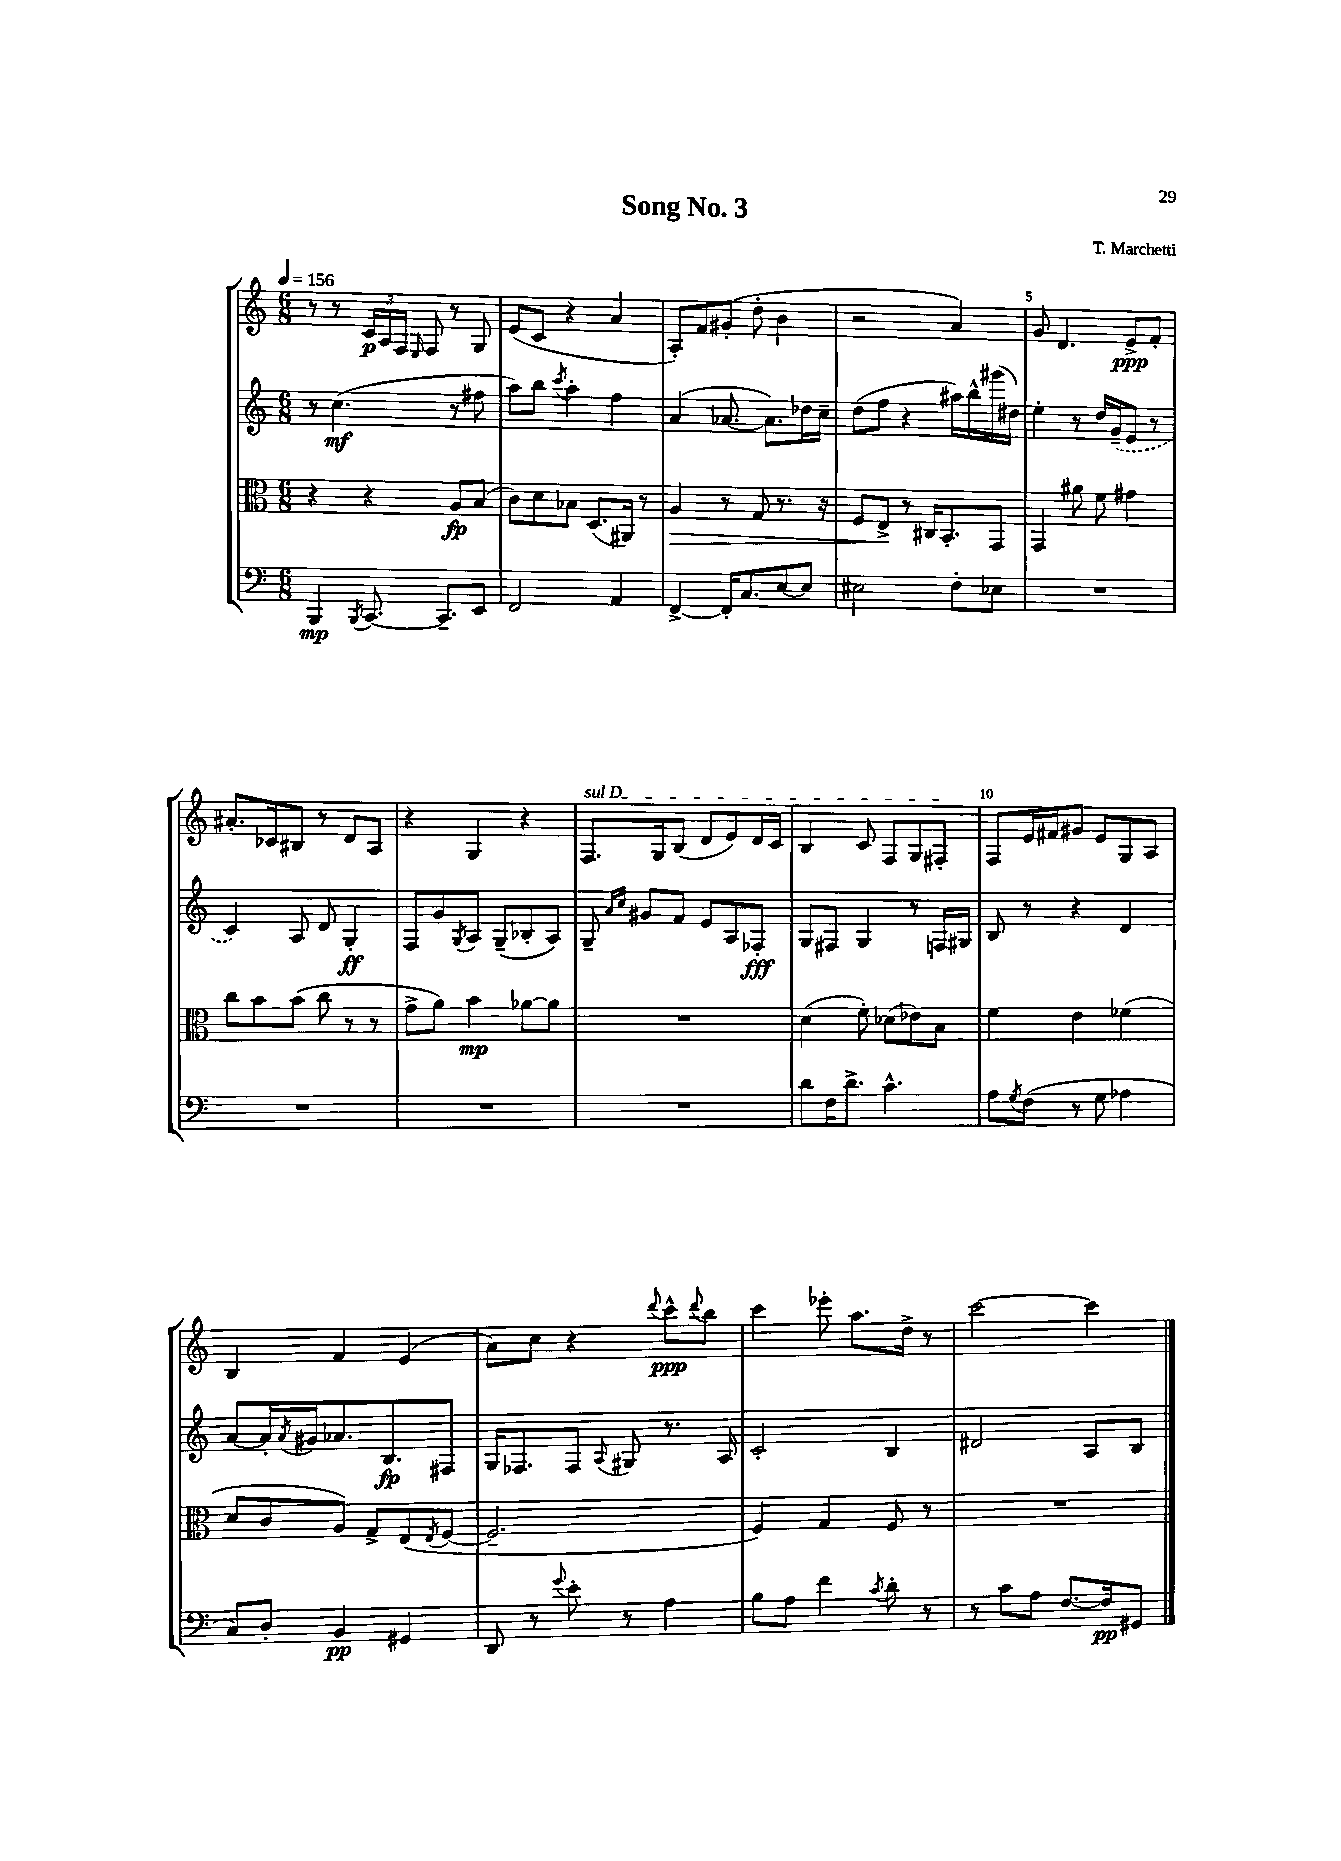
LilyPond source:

\header { title = "Song No. 3" composer = "T. Marchetti" }
<<
\new StaffGroup <<
\new Staff = "s0" {
    \clef treble \key c \major \numericTimeSignature \time 6/8 \tempo 4 = 156
    r8 r8 \tuplet 3/2 { c'16\p a16 f16 } \grace { e16 } f8 r8 g8 |
    e'8( c'8 r4 a'4 |
    a8-.) f'8 gis'8-.( d''8-. b'4 |
    r2 a'4) |
    g'8 d'4. e'8->\ppp f'8-. |
    ais'8.-. ces'16 bis8 r8 d'8 a8 |
    r4 g4 r4 |
    \once \override TextSpanner.bound-details.left.text = \markup { \italic "sul D" } f8.\startTextSpan g16 b8( d'8 e'8) d'16 c'16 |
    b4 c'8 f8 g8 fis8-.\stopTextSpan |
    f8 e'16 fis'16 gis'8 e'8 g8 a8 |
    b4 f'4 e'4( |
    a'8) c''8 r4 \appoggiatura { d'''8 } c'''8-^\ppp \appoggiatura { d'''8 } b''8 |
    c'''4 ees'''8-. a''8. d''16-> r8 |
    c'''2~ c'''4 \bar "|." |
}
\new Staff = "s1" {
    \clef treble \key c \major \numericTimeSignature \time 6/8
    r8 c''4.\mf( r8 fis''8 |
    a''8) b''8 \acciaccatura { c'''8 } a''4-. f''4 |
    a'4( aes'8.~ aes'8.) des''16 c''16-- |
    d''8( f''8 r4 ais''16) b''16-^ gis'''16( dis''16) |
    e''4-. r8 d''16 \once \slurDashed g'16--( e'8 r8 |
    c'4) a8 d'8 g4-.\ff |
    f8 g'8 \acciaccatura { g8 } a8 g8--( bes8-. a8) |
    g8-- \grace { a'16 c''16 } gis'8 f'8 e'8 a8 fes8-.\fff |
    g8 fis8 g4 r8 f16 gis16 |
    b8 r8 r4 d'4 |
    a'8~ a'16-. \acciaccatura { a'8 } gis'16 aes'8. b8.\fp fis8 |
    g16 fes8. fes8 \appoggiatura { a8 } gis8 r8. a16 |
    c'2-. b4 |
    dis'2 a8 b8 \bar "|." |
}
\new Staff = "s2" {
    \clef alto \key c \major \numericTimeSignature \time 6/8
    r4 r4 a8\fp b8( |
    c'8) d'8 bes8 d8.( ais,16) r8 |
    a4\> r8 g8 r8. r16 |
    f8 e8->\! r8 cis16 b,8.-. g,8 |
    g,4 ais'8 f'8 gis'4 |
    c''8 b'8 b'8( c''8 r8 r8 |
    g'8-> a'8) b'4\mp aes'8~ aes'8 |
    R2. |
    d'4( f'8-.) des'8( ees'8) b8 |
    f'4 e'4 fes'4( |
    d'8 c'8 a8) g8-> e8( \acciaccatura { e8 } f8~ |
    f2.-- |
    f4) g4 f8 r8 |
    R2. \bar "|." |
}
\new Staff = "s3" {
    \clef bass \key c \major \numericTimeSignature \time 6/8
    b,,4\mp \acciaccatura { b,,8 } c,8.~ c,8.-- e,8 |
    f,2 a,4 |
    f,4~-> f,16-. c8. e8~ e8 |
    eis2 f8-. ees8 |
    R2. |
    R2. |
    R2. |
    R2. |
    d'8 f16 d'8.-> c'4.-^ |
    a8 \acciaccatura { g8 } f8( r8 g8 aes4 |
    c8) d8-. b,4\pp gis,4 |
    d,8 r8 \appoggiatura { g'8 } e'8-. r8 a4 |
    b8 a8 f'4 \acciaccatura { c'8 } d'8-. r8 |
    r8 c'8 a8 f8.~ f16\pp gis,8 \bar "|." |
}
>>
>>
\layout { \context { \Score \override BarNumber.break-visibility = ##(#f #t #t) barNumberVisibility = #(every-nth-bar-number-visible 5) } }
